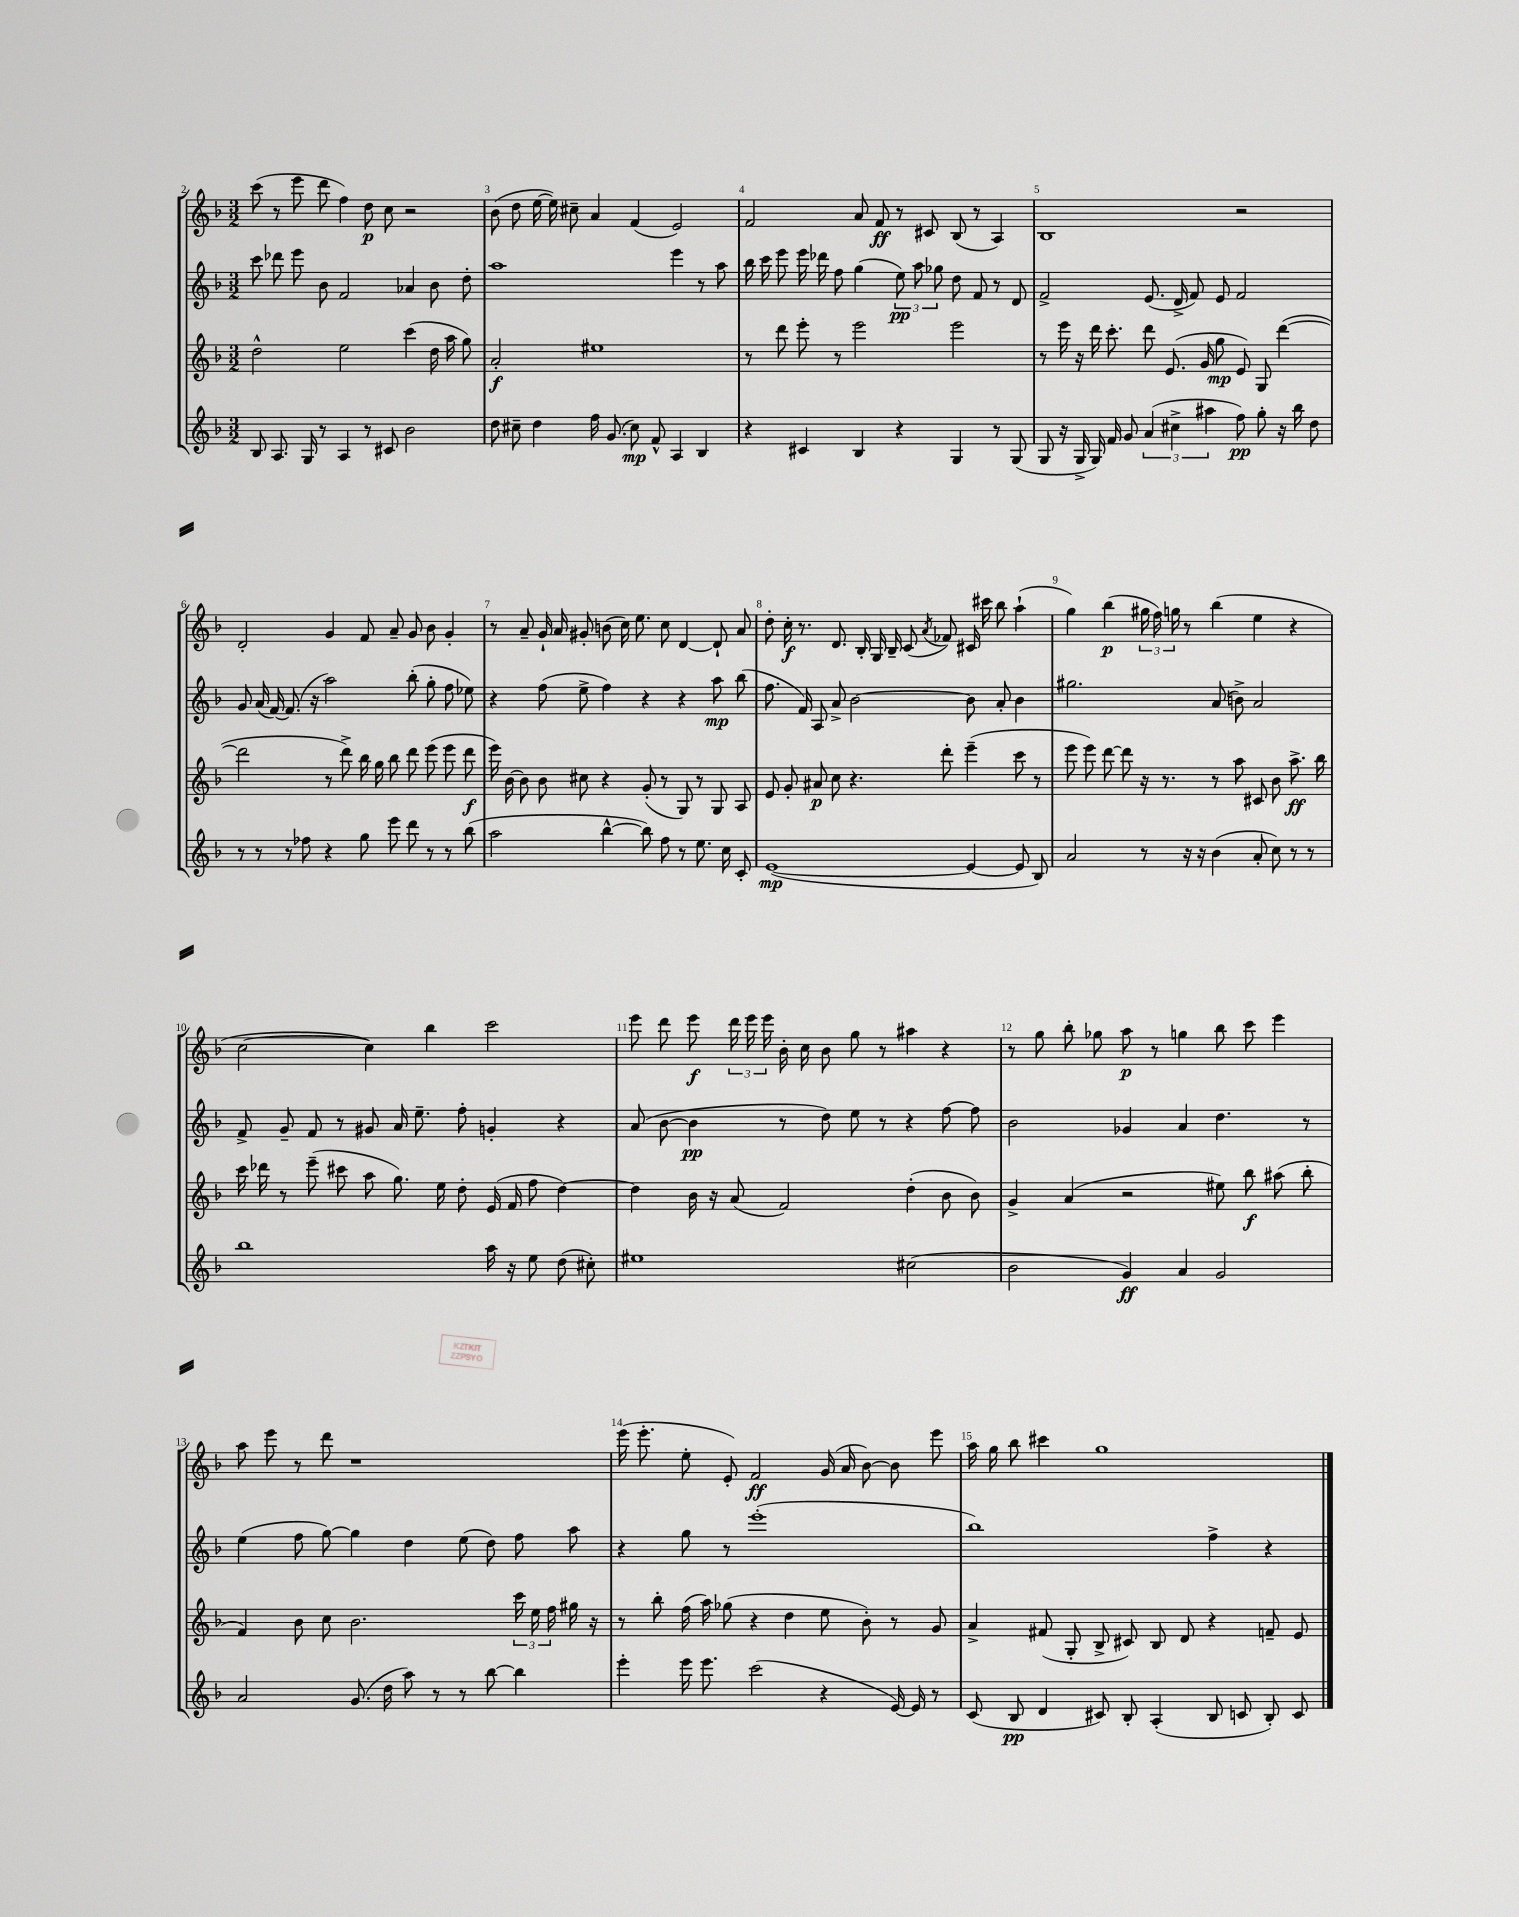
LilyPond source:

<<
\new StaffGroup <<
\new Staff = "s0" {
    \clef treble \key f \major \numericTimeSignature \time 3/2
    \autoBeamOff c'''8( r8 e'''8 d'''8 f''4) d''8\p c''8 r2 |
    bes'8( d''8 e''16~ e''16) cis''8-- a'4 f'4( e'2) |
    f'2 a'8 f'8\ff r8 cis'8 bes8( r8 a4) |
    bes1 r2 |
    d'2-. g'4 f'8 a'8-- g'8 bes'8 g'4-. |
    r8 a'8-- g'16-! a'16 gis'8-. b'8( c''16) e''8. c''8 d'4~ d'8-! a'8 |
    d''8-. c''16-.\f r8. d'8. bes16-. g16 bes16-- c'8( \acciaccatura { a'8 } fes'8) cis'16 cis'''16 bes''8 a''4-!( |
    g''4) bes''4\p( \tuplet 3/2 { gis''16 f''16) g''16 } r8 bes''4( e''4 r4 |
    c''2~ c''4) bes''4 c'''2 |
    e'''8 d'''8 e'''8\f \tuplet 3/2 { d'''16 e'''16 e'''16 } bes'16-. c''16 bes'8 g''8 r8 ais''4 r4 |
    r8 g''8 bes''8-. ges''8 a''8\p r8 g''4 bes''8 c'''8 e'''4 |
    a''8 e'''8 r8 d'''8 r1 |
    e'''16( e'''8.-. e''8-. e'8-.) f'2\ff g'16( a'16 bes'8~) bes'8 e'''8 |
    a''16 g''16 bes''8 cis'''4 g''1 \bar "|." |
}
\new Staff = "s1" {
    \clef treble \key f \major \numericTimeSignature \time 3/2
    \autoBeamOff c'''8 des'''8 e'''8 bes'8 f'2 aes'4 bes'8 d''8-. |
    a''1 e'''4 r8 a''8 |
    bes''16 c'''16 e'''8 e'''16 des'''16 f''8 g''4( \tuplet 3/2 { e''8\pp) a''8 ges''8 } d''8 f'8 r8 d'8 |
    f'2-> e'8.( d'16-> f'8) e'8 f'2 |
    g'8 a'16( f'16~) f'8.( r16 a''2) bes''8-.( g''8-. f''8 ees''8) |
    r4 f''8( e''8-> f''4) r4 r4 a''8\mp bes''8( |
    f''8. f'16) a8 a'8-> bes'2~ bes'8 a'8-. bes'4 |
    gis''2. a'8( b'8->) a'2 |
    f'8-> g'8-- f'8 r8 gis'8 a'16 e''8.-- f''8-. g'4-. r4 |
    a'8( bes'8~ bes'4\pp r8 d''8) e''8 r8 r4 f''8~ f''8 |
    bes'2 ges'4 a'4 d''4. r8 |
    e''4( f''8 g''8~) g''4 d''4 e''8( d''8) f''8 a''8 |
    r4 g''8 r8 e'''1-.( |
    bes''1) f''4-> r4 \bar "|." |
}
\new Staff = "s2" {
    \clef treble \key f \major \numericTimeSignature \time 3/2
    \autoBeamOff d''2-^ e''2 c'''4( d''16 a''16 g''8) |
    a'2-.\f eis''1 |
    r8 d'''8 e'''8-. r8 e'''2 e'''2 |
    r8 e'''16 r16 d'''16 c'''8.-. d'''8 e'8.( g'16 g''8\mp e'8) g8 d'''4~( |
    d'''2 r8 d'''8->) bes''16 g''16 bes''8 d'''8 e'''8( e'''8 d'''8\f |
    e'''16) bes'16~ bes'8 bes'8 cis''8 r4 g'8-.( r8 g8) r8 g8 a8 |
    e'8 g'8-. ais'8\p c''8 r4. d'''8-. e'''4--( c'''8 r8 |
    e'''8 e'''8) d'''8~ d'''8 r16 r8. r8 a''8 cis'8 bes'8 a''8.->\ff bes''16 |
    c'''16 des'''16 r8 e'''8--( cis'''8 a''8 g''8.) e''16 d''8-. e'16( f'16 f''8 d''4~) |
    d''4 bes'16 r16 a'8( f'2) d''4-.( bes'8 bes'8) |
    g'4-> a'4( r2 eis''8) bes''8\f ais''8( bes''8-. |
    f'4) bes'8 c''8 bes'2. \tuplet 3/2 { c'''16 e''16 f''16 } gis''16 r16 |
    r8 bes''8-. f''16( a''16) ges''8( r4 d''4 e''8 bes'8-.) r8 g'8 |
    a'4-> fis'8( g8-. bes8-> cis'8) bes8 d'8 r4 f'8-- e'8 \bar "|." |
}
\new Staff = "s3" {
    \clef treble \key f \major \numericTimeSignature \time 3/2
    \autoBeamOff bes8 a8. g16 r8 a4 r8 cis'8 bes'2 |
    d''8 cis''8-- d''4 f''16 g'8.( cis''8\mp) f'8-^ a4 bes4 |
    r4 cis'4 bes4 r4 g4 r8 g8( |
    g8 r16 g16-> g16) f'16 g'8 \tuplet 3/2 { a'4( cis''4-> ais''4 } f''8\pp) g''8-. r16 bes''16 d''8 |
    r8 r8 r8 fes''8 r4 g''8 e'''8 d'''8 r8 r8 bes''8( |
    a''2 bes''4~-^ bes''8) f''8 r8 e''8. c''16 c'8-. |
    e'1~\mp( e'4~ e'8 bes8) |
    a'2 r8 r16 r16 bes'4( a'8-. c''8) r8 r8 |
    bes''1 a''16 r16 e''8 d''8( cis''8-.) |
    eis''1 cis''2( |
    bes'2 g'4\ff) a'4 g'2 |
    a'2 g'8.( d''16 a''8) r8 r8 bes''8~ bes''4 |
    e'''4-. e'''16 e'''8. c'''2( r4 e'16~) e'16 r8 |
    c'8( bes8\pp d'4 cis'8) bes8-. a4-.( bes8 c'8 bes8-.) c'8 \bar "|." |
}
>>
>>
\layout { \context { \Score currentBarNumber = #2 \override BarNumber.break-visibility = ##(#f #t #t) barNumberVisibility = #all-bar-numbers-visible } }
